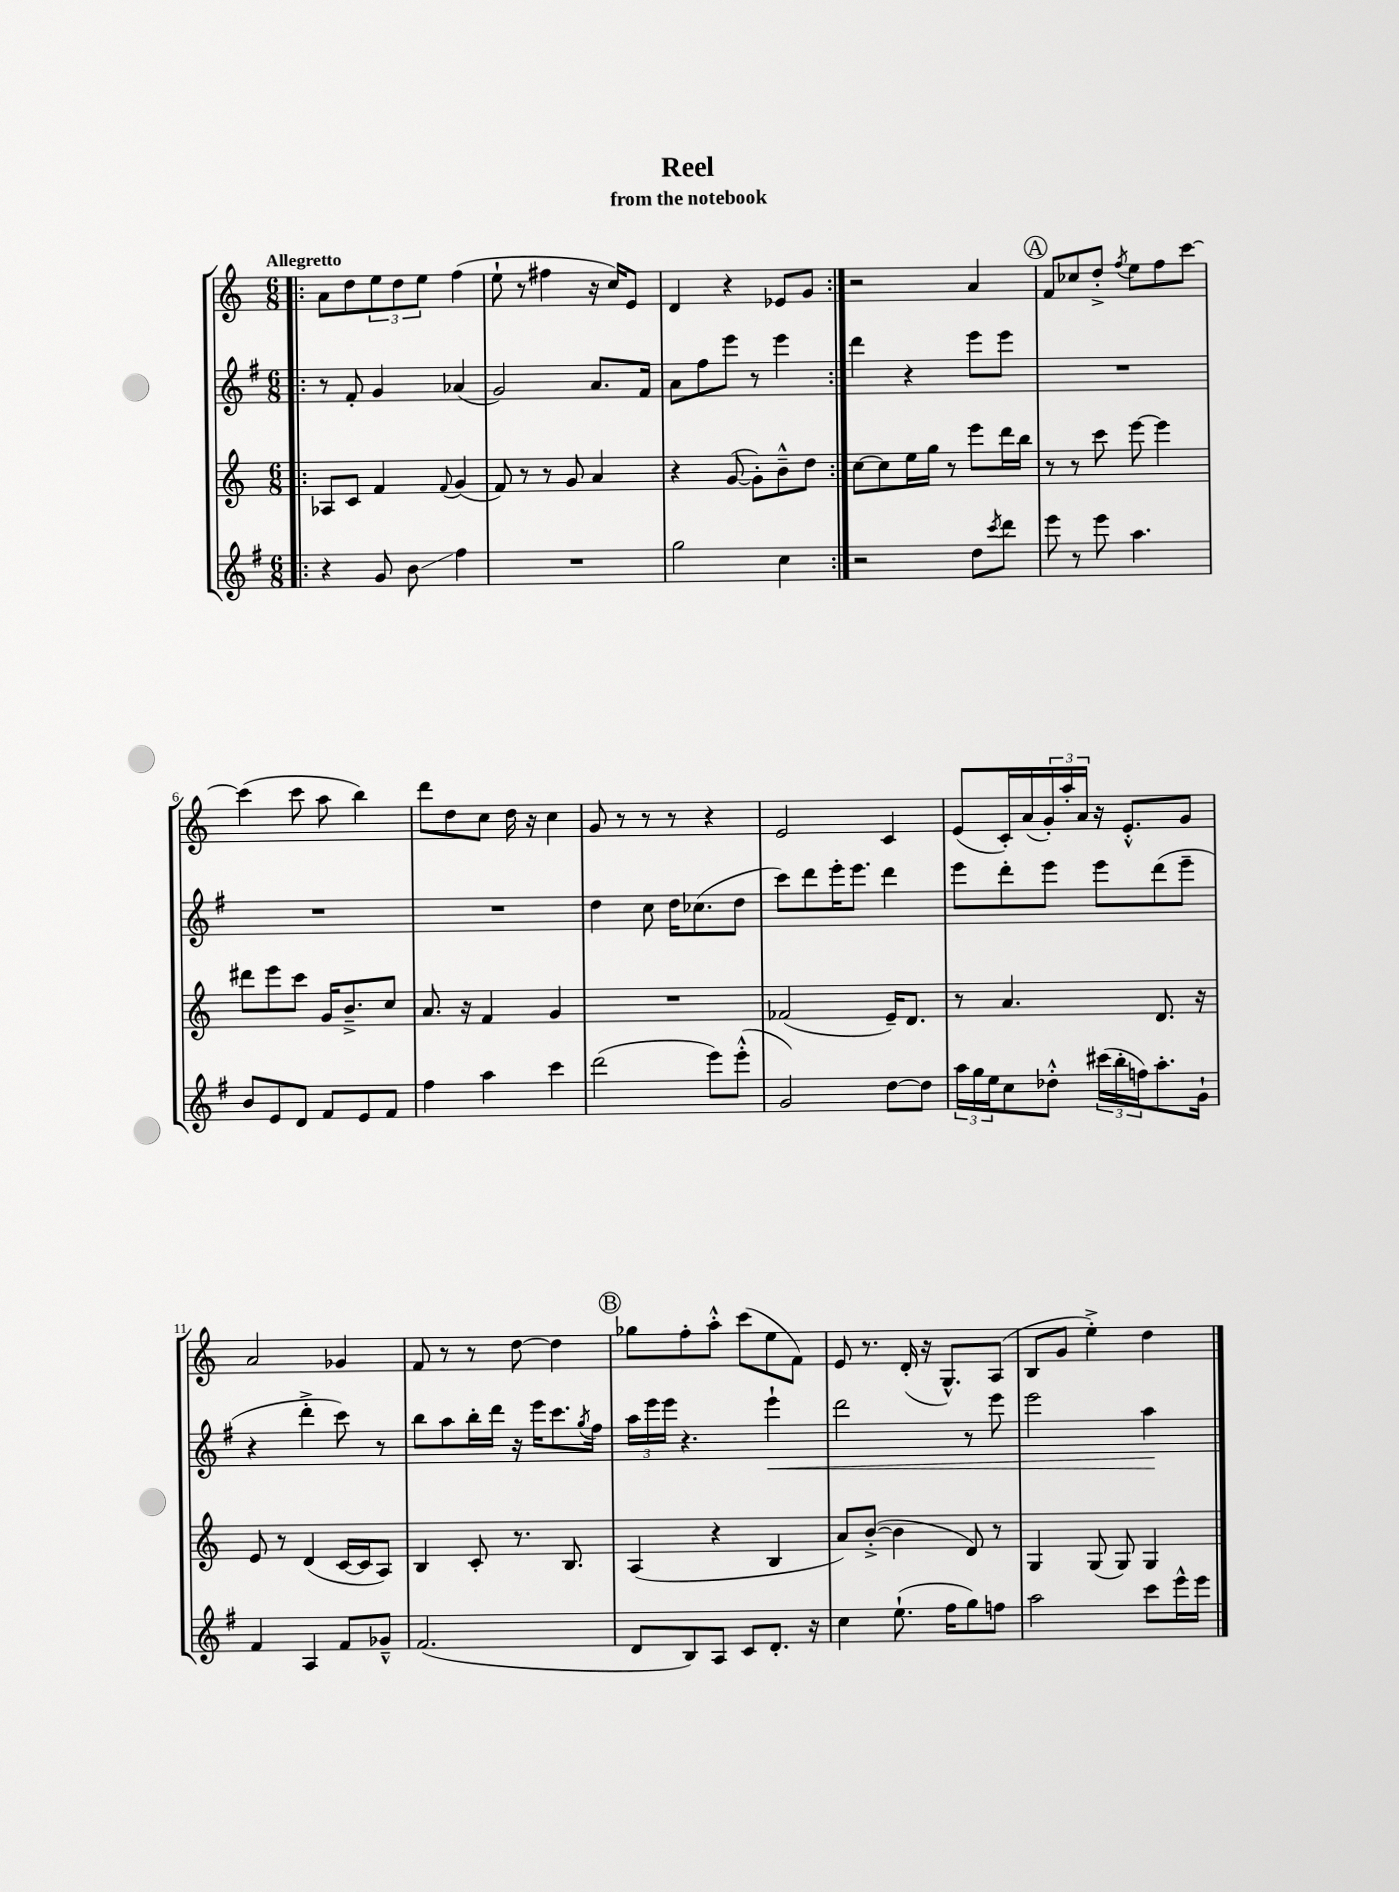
\header { title = "Reel" subtitle = "from the notebook" }
<<
\new StaffGroup <<
\new Staff = "s0" {
    \clef treble \key c \major \numericTimeSignature \time 6/8 \tempo "Allegretto"
    \repeat volta 2 { \bar ".|:" a'8 d''8 \tuplet 3/2 { e''8 d''8 e''8 } f''4( |
    e''8-! r8 fis''4 r16 c''16) e'8 |
    d'4 r4 ees'8 g'8 | }
    r2 a'4 |
    \mark \markup { \circle "A" } f'8 ces''8 d''8-.-> \acciaccatura { f''8 } e''8 f''8 c'''8~ |
    c'''4( c'''8 a''8 b''4) |
    d'''8 d''8 c''8 d''16 r16 c''4 |
    g'8 r8 r8 r8 r4 |
    e'2 c'4 |
    e'8( c'16-.) a'16( \tuplet 3/2 { g'16-.) a''16-. a'16 } r16 e'8.-.-^ g'8 |
    a'2 ges'4 |
    f'8 r8 r8 d''8~ d''4 |
    \mark \markup { \circle "B" } ges''8 f''8-. a''8-.-^ c'''8( e''8 f'8) |
    e'8 r8. d'16-.( r16 g8.-^) a8( |
    b8 g'8 e''4-.->) d''4 \bar "|." |
}
\new Staff = "s1" {
    \clef treble \key g \major \numericTimeSignature \time 6/8
    \repeat volta 2 { \bar ".|:" r8 fis'8-. g'4 aes'4( |
    g'2) a'8. fis'16 |
    a'8 fis''8 e'''8 r8 e'''4 | }
    d'''4 r4 e'''8 e'''8 |
    \mark \markup { \circle "A" } R2. |
    R2. |
    R2. |
    d''4 c''8 d''16 ces''8.( d''8 |
    c'''8) d'''8 e'''16-. e'''8. d'''4 |
    e'''8 d'''8-. e'''8 e'''8 d'''8( e'''8-- |
    r4 d'''4-.-> c'''8) r8 |
    b''8 a''8 b''16-. d'''16 r16 e'''16 c'''8. \acciaccatura { g''8 } fis''16 |
    \mark \markup { \circle "B" } \tuplet 3/2 { a''16 e'''16 e'''16 } r4. e'''4-!\< |
    d'''2 r8 e'''8 |
    e'''2 a''4\! \bar "|." |
}
\new Staff = "s2" {
    \clef treble \key c \major \numericTimeSignature \time 6/8
    \repeat volta 2 { \bar ".|:" aes8 c'8 f'4 \appoggiatura { f'8 } g'4( |
    f'8) r8 r8 g'8 a'4 |
    r4 g'8~( g'8-.) b'8---^ d''8 | }
    c''8~ c''8 e''16 g''16 r8 e'''8 d'''16 b''16 |
    \mark \markup { \circle "A" } r8 r8 c'''8 e'''8~ e'''4 |
    dis'''8 e'''8 c'''8 g'16 b'8.---> c''8 |
    a'8. r16 f'4 g'4 |
    R2. |
    fes'2( e'16--) d'8. |
    r8 a'4. d'8. r16 |
    e'8 r8 d'4( c'16~ c'16 a8) |
    b4 c'8-. r8. b8. |
    \mark \markup { \circle "B" } a4( r4 b4 |
    a'8) b'8~-.->( b'4 d'8) r8 |
    g4 g8( g8) g4 \bar "|." |
}
\new Staff = "s3" {
    \clef treble \key g \major \numericTimeSignature \time 6/8
    \repeat volta 2 { \bar ".|:" r4 g'8 b'8\glissando fis''4 |
    R2. |
    g''2 c''4 | }
    r2 d''8 \acciaccatura { c'''8 } d'''8 |
    \mark \markup { \circle "A" } e'''8 r8 e'''8 a''4. |
    b'8 e'8 d'8 fis'8 e'8 fis'8 |
    fis''4 a''4 c'''4 |
    d'''2( e'''8) e'''8-.-^( |
    g'2) d''8~ d''8 |
    \tuplet 3/2 { a''16 g''16 e''16 } c''8 des''8-.-^ \tuplet 3/2 { cis'''16( b''16-. f''16) } a''8.-. g'16-! |
    fis'4 a4 fis'8 ges'8---^ |
    fis'2.( |
    \mark \markup { \circle "B" } d'8 b8) a8 c'8 d'8.-. r16 |
    c''4 e''8.-!( fis''16 g''8) f''8 |
    a''2 c'''8 e'''16-^ e'''16 \bar "|." |
}
>>
>>
